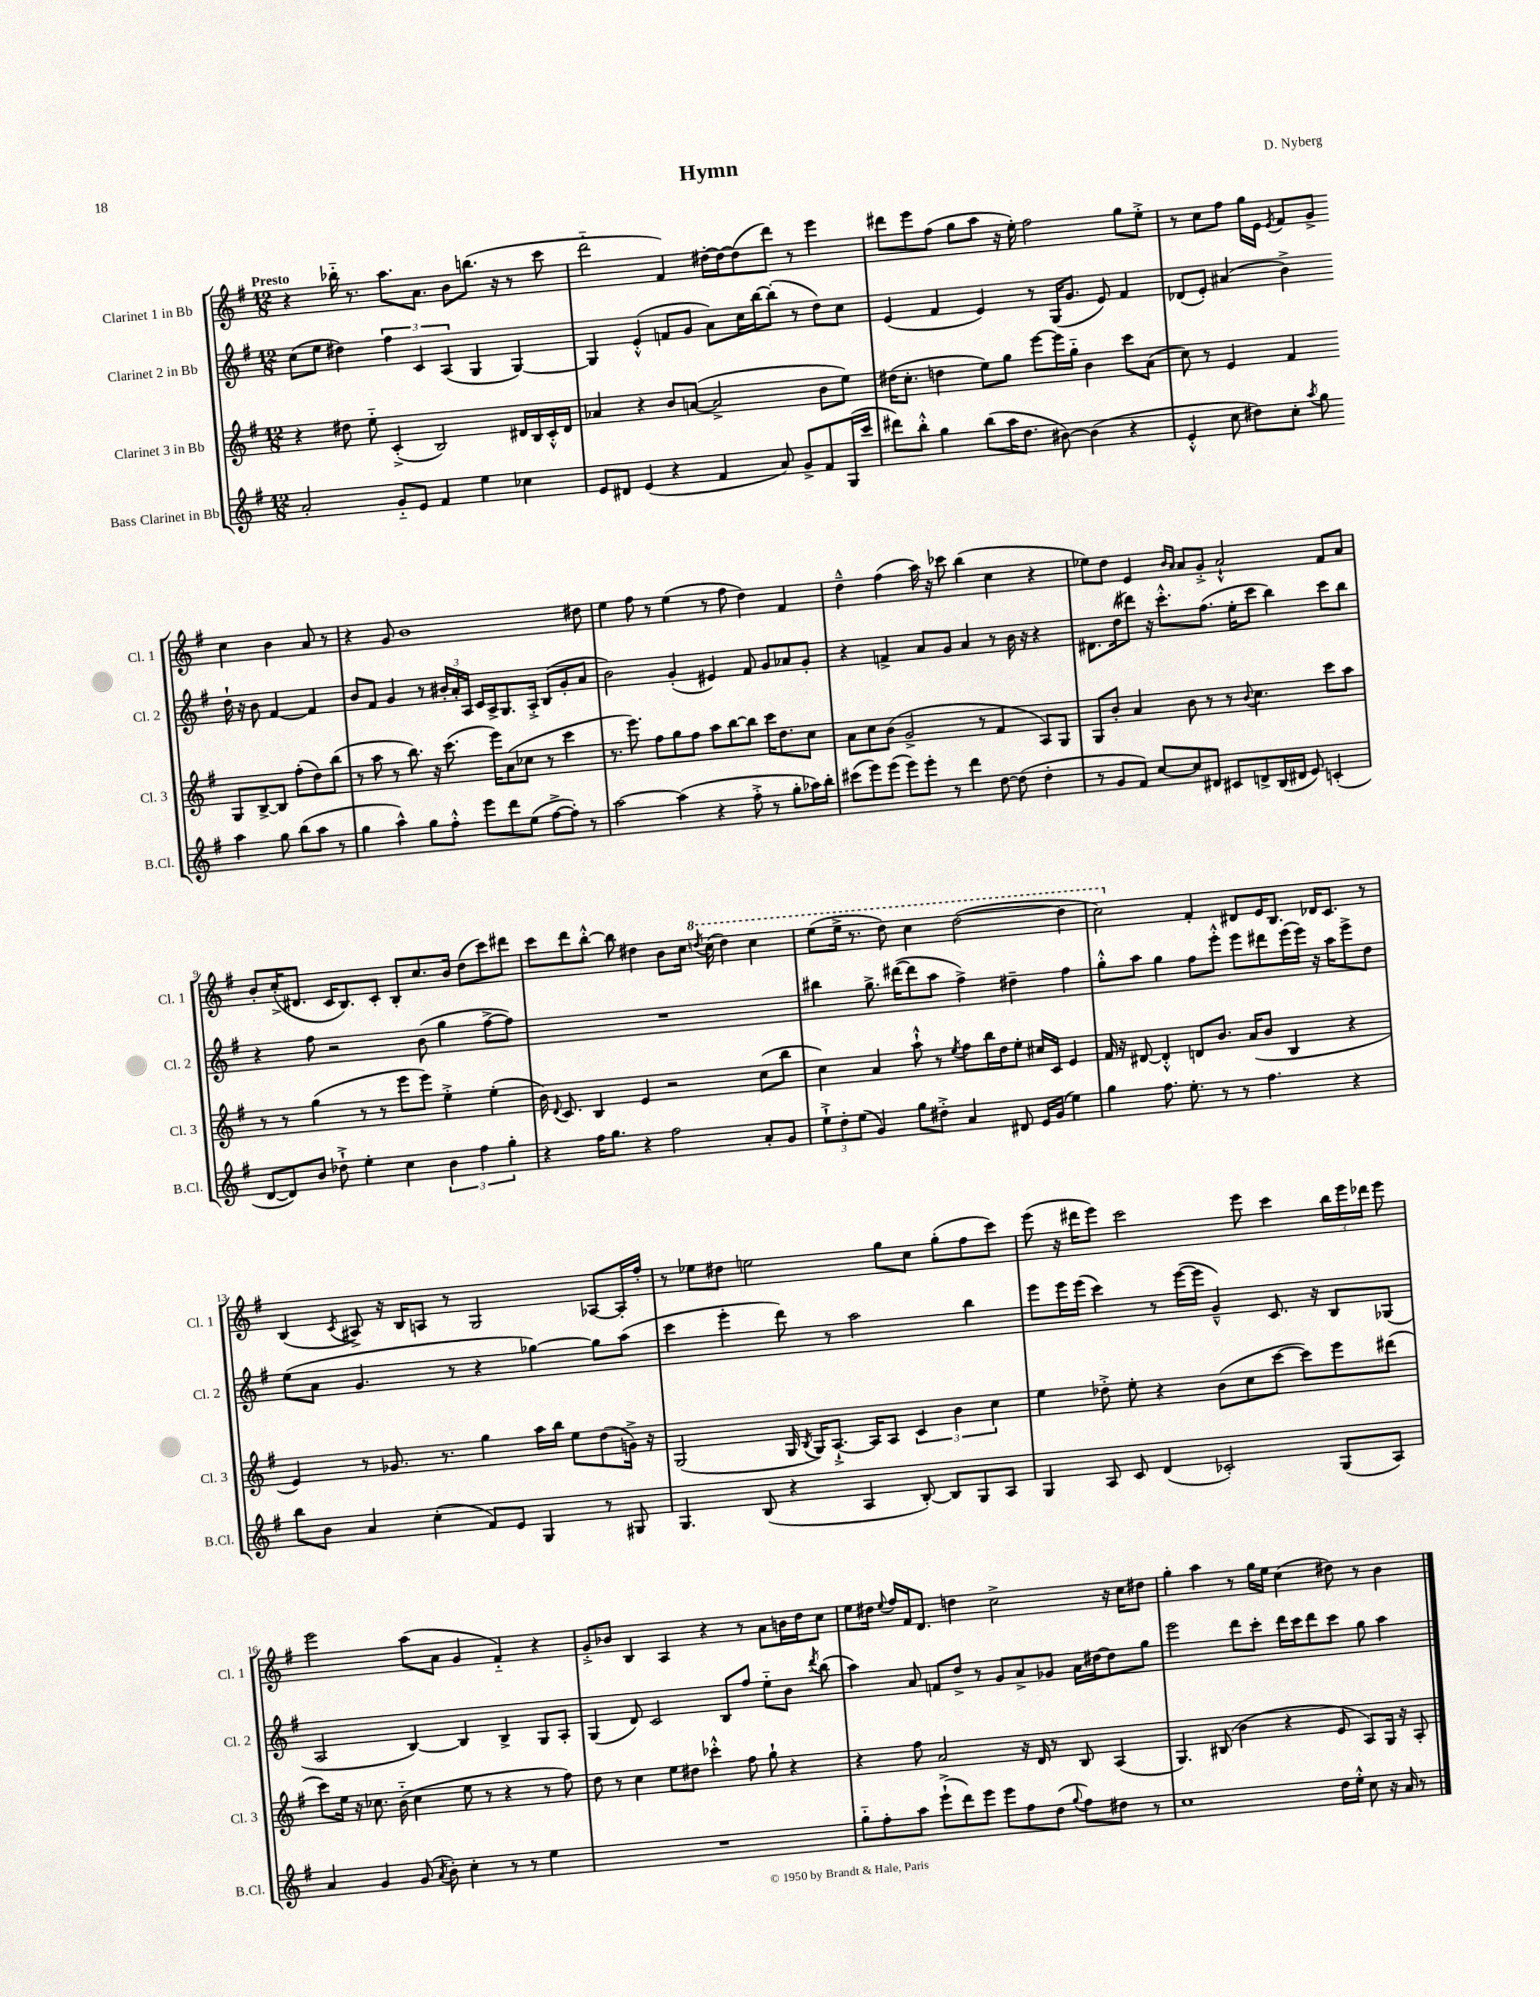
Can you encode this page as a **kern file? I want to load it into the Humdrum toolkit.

**kern	**kern	**kern	**kern
*staff4	*staff3	*staff2	*staff1
*clefG2	*clefG2	*clefG2	*clefG2
*k[f#]	*k[f#]	*k[f#]	*k[f#]
*M12/8	*M12/8	*M12/8	*M12/8
2a'	4r	(8cc	4r
.	.	8ee	.
.	8dd#	4dd#)	16bb-'~
.	.	.	8.r
.	8ee'~	.	.
8g'~	(4c'^	6ff#	8.aa
8e	.	.	.
.	.	6c	.
.	.	.	8.a
4f#	2B)	.	.
.	.	(6A	.
.	.	.	8b
4ee	.	4G	(8.bb
.	.	.	16r
4cc-	16d#	[4G)	8r
.	16B	.	.
.	16c'^^	.	8ccc
.	16d#	.	.
=	=	=	=
8e	4a-	4G]	2ddd'~
8d#	.	.	.
(4e	4r	(4e'^^	.
4r	8b	8f	4f#)
.	([8a	8g	.
4f#	2a^]	8a)	[16dd#'
.	.	.	16dd#_
.	.	16cc	(8dd#]
.	.	[16bb	.
8a)	.	(8bb']	8ddd)
8g^	.	8r	8r
8f#	8b	8dd)	4eee
(16G	8ee)	8cc	.
16ccc	.	.	.
=	=	=	=
8ddd#)	(16dd#	(4e	8ddd#
.	8.cc'	.	.
8bb'^^	.	.	8eee
4gg	4dd	4f#	(8ff#
.	.	.	8gg
(8bb	8ee)	4e)	8aa
16aa	8gg	.	16r
8.dd	.	.	16ee')
.	[8eee	8r	2ff#
[8b#)	16eee]	(16G	.
.	16gg'~	8.g	.
(4b#]	4b	.	.
.	.	8e)	.
4r	8ccc	4f#	8gg
.	(8a	.	8ee'^
=	=	=	=
4e'^^	8cc)	(8d-	8r
.	8r	8e')	8cc
8cc	4e	(4a#	8ff#
8dd#)	.	.	16gg
.	.	.	16e
.	.	.	8qe
8cc'	4f#	4b^)	8f#
8qaa	.	.	.
8gg	.	.	8g^
4aa	8G	16dd`	4cc
.	.	16r	.
.	[8B^	8b	.
8gg	8B]	[4f#	4b
(8bb	(8ff#'	.	.
8aa	8dd)	4f#]	8a
8r	(8bb	.	8r
=	=	=	=
4gg	8r	8b	4r
.	8aa	8f#	.
4aa^^)	8r	4g	8g
.	8.bb)	.	1b
8gg	.	8r	.
.	16r	.	.
8ff#'^^	(8.ccc	24b#'	.
.	.	24a'	.
.	.	24A	.
8eee	.	16c	.
.	16eee)	16A^	.
8ddd	(8a	8.G	.
(8ee	8cc-	.	.
.	.	16A'^	.
[8ff#^	8r	(8B	.
8ff#'])	4ccc	8g'	.
8r	.	8a	8dd#
=	=	=	=
[2aa	8.r	2b)	4ee
.	8.eee)	.	.
.	.	.	8ff#
.	8ff#	.	8r
(4aa]	8gg	(4g'	(4ee
.	8ff#	.	.
4r	8aa	4e#)	8r
.	[8bb	.	8ff#
8ff#'^	8bb]	8f#	4dd)
8r	16ccc	8g	.
.	8.dd	.	.
8gg'	.	8a-	4f#
16aa-)	8cc	8g'	.
16bb'	.	.	.
=	=	=	=
(8ccc#	8a	4r	4dd~^^
8eee)	8cc	.	.
(8eee	(8b	4f^	(4ff#
8eee)	2g^	.	.
8eee'	.	8a	16aa)
.	.	.	16r
8r	.	8g	8ccc-
4ddd	.	4a	(4bb
.	8r	.	.
[8dd	4f#	8r	4cc
(8dd]	.	16b	.
.	.	16r	.
4dd'	8A)	4r	4r
.	8G	.	.
=	=	=	=
8r	8G	8.d#	8ee-)
8g	8b'	.	8dd
.	.	(16dd	.
8f#)	4a	8ddd#)	4e
[8cc	.	16r	.
.	.	8.ccc'^^	.
.	.	.	16qqb
.	.	.	16qqa
8cc]	8b	.	8a
8d#	8r	(8.ff#	8g'^
8c#	8r	.	2a`^^
.	.	16ee'	.
.	8qqb	.	.
8d^	4.cc	8ccc	.
(16B	.	4bb)	.
16d#	.	.	.
8e)	.	.	.
(4c'	8ccc	8ccc	8f#
.	8aa	8bb	8a
=	=	=	=
[8d	8r	4r	8b'
8d])	8r	.	(16cc'^
.	.	.	8.d#
8b	(4gg	8ff#	.
8dd-`^	.	2r	16c
.	.	.	8.B)
4ee'	8r	.	.
.	8r	.	8c'
4cc	8eee	.	8B'
.	8eee)	(8b	8.cc
6b	4ee'^	4gg	.
.	.	.	16b
.	.	.	(8dd
6ff#	.	.	.
.	(4ee'	[8ff#^	8ccc)
6gg'	.	.	.
.	.	8ff#])	8ddd#
=	=	=	=
4r	16b)	1.r	8ccc
.	8qqd	.	.
.	8.c	.	.
.	.	.	8ddd
16ff#	4B	.	[8bb'^^
8.gg	.	.	.
.	.	.	8bb]
4r	4e	.	4dd#
2ff#	2r	.	8b
.	.	.	16cc
.	.	.	8qddd
.	.	.	(16ccc
.	.	.	4ddd)
8a'	(8cc	.	4ccc
8g	8bb	.	.
=	=	=	=
12ee`^	4cc)	4bb#	(8eee
12dd'	.	.	.
.	.	.	16eee^
(12ee	.	.	.
.	.	.	8.r
4g)	4a	8.gg^	.
.	.	.	8ddd)
.	.	([16ddd#	.
8gg	8aa`^^	8ddd#]	4ccc
8dd#'^	8r	8aa	.
.	8qee	.	.
4a	8ff#	4ff#^)	([2ddd
.	16bb	.	.
.	16dd	.	.
8d#	8ee'	4dd#~	.
16e	16cc#	.	.
(16g	16c	.	.
4ee)	4e	4ff#	4ddd]
=	=	=	=
4gg	16f#	8gg'^^	2ccc)
.	16r	.	.
.	[8d#	8aa	.
8.ff#	4d#'^^]	4gg	.
8.ee'	.	.	.
.	8d	8ff#	4f#'
8r	8.b	8eee'^^	.
8r	.	8eee	8d#
.	(16a	.	.
4.ff#	8b	8ddd#	16e
.	.	.	8.B
.	4B	(16eee	.
.	.	16eee)	.
.	.	16r	16d-
.	.	16aa	8.c
4r	4r	8eee^	.
.	.	8dd	8r
=	=	=	=
8bb	4e)	(8ee	(4B
8b	.	8a	.
.	.	.	8qc
4a	8r	4.g	8A#^)
.	8.g-	.	16r
.	.	.	16B
(4cc'	.	.	8A
.	8.r	.	.
.	.	8r	8r
8f#)	4gg	4r	2G
8e	.	.	.
4G	16aa	[4gg-)	.
.	16bb	.	.
.	8ee	.	.
8r	(8dd	8gg-]	[8A-
8G#	16g^)	(8aa	16A-']
.	16r	.	16ff#'
=	=	=	=
4.G	(2G	4ccc	8r
.	.	.	8ee-
.	.	4eee'	8dd#
(8B	.	.	2ee
4r	16G	8ddd)	.
.	8qB	.	.
.	16G)	.	.
.	[8.A`^	8r	.
4A	.	2aa	.
.	16A]	.	.
.	8A	.	8gg
[8B')	6c	.	8cc
8B]	.	.	(8gg'
.	6b	.	.
8G	.	4bb	8ff#
.	6cc	.	.
8A	.	.	8ccc)
=	=	=	=
4G	4ee	8eee	(8eee
.	.	16eee	16r
.	.	(16eee	16ddd#
8A	8dd-'^	4ccc)	8eee)
8c	8ee'	.	2ccc
(4d	4r	8r	.
.	.	([16eee	.
.	.	16eee]	.
2c-')	(8b	4g~^^)	.
.	8cc	.	8eee
.	[8ccc	8.c	4ccc
.	8ccc])	.	.
.	.	16r	.
(8G	8eee	8B	24bb
.	.	.	24eee
.	.	.	24ddd-
8A)	(8ddd#	(8G-	8eee
=	=	=	=
4a	8ccc)	2A	2eee
.	16ee	.	.
.	16r	.	.
4g	8.cc-	.	.
.	(16b'~	.	.
(8g	4cc-	[4B)	(8aa
8qa	.	.	.
8b')	.	.	8a
4cc'	8ee	4B]	4g
.	8r	.	.
8r	4r	4B^	4f#'~)
8r	.	.	.
4ee	8r	8G	4r
.	8ff#)	8A'	.
=	=	=	=
1.r	8dd	(4G	8g'^
.	8r	.	8b-
.	4cc	8d)	4B
.	.	2c	.
.	8ee	.	4A
.	8dd#	.	.
.	4ccc-'^^	.	4r
.	.	8B	.
.	8ff#	8ff#	8r
.	8gg`	8ee'~	8a
.	4r	8b	16b
.	.	.	16dd
.	.	8qddd	.
.	.	(8bb	8cc
=	=	=	=
8gg'~	4r	4aa)	8ee
8ff#'	.	.	16dd#
.	.	.	8qqee
.	.	.	16ff#
8aa	8ff#	8a	16f#
.	.	.	8.d
(8eee`^	2a	8f	.
8ddd)	.	8dd^	4dd
8eee	.	8r	.
8eee	.	8g	2cc^
8ff#	16r	8a^	.
.	16d	.	.
(8dd	8r	8g-	.
8qqgg	.	.	.
8ff#)	8B	16a	.
.	.	[16dd#	.
8dd#	(4A	8dd#]	16r
.	.	.	16cc
8r	.	8gg	8dd#
=	=	=	=
1cc	4.G)	2eee	4gg'
.	.	.	4aa
.	(8B#	.	.
.	4b	8ddd	8r
.	.	8ccc'	16gg
.	.	.	16ee
.	4r	16ddd	(4cc
.	.	16ccc	.
.	.	8ddd	.
16dd	8e	8ccc	8dd#)
16ee'^^	.	.	.
8cc	8A)	8gg	8r
16r	16G	4aa	4b
16a	16r	.	.
8r	8A'	.	.
==	==	==	==
*-	*-	*-	*-
